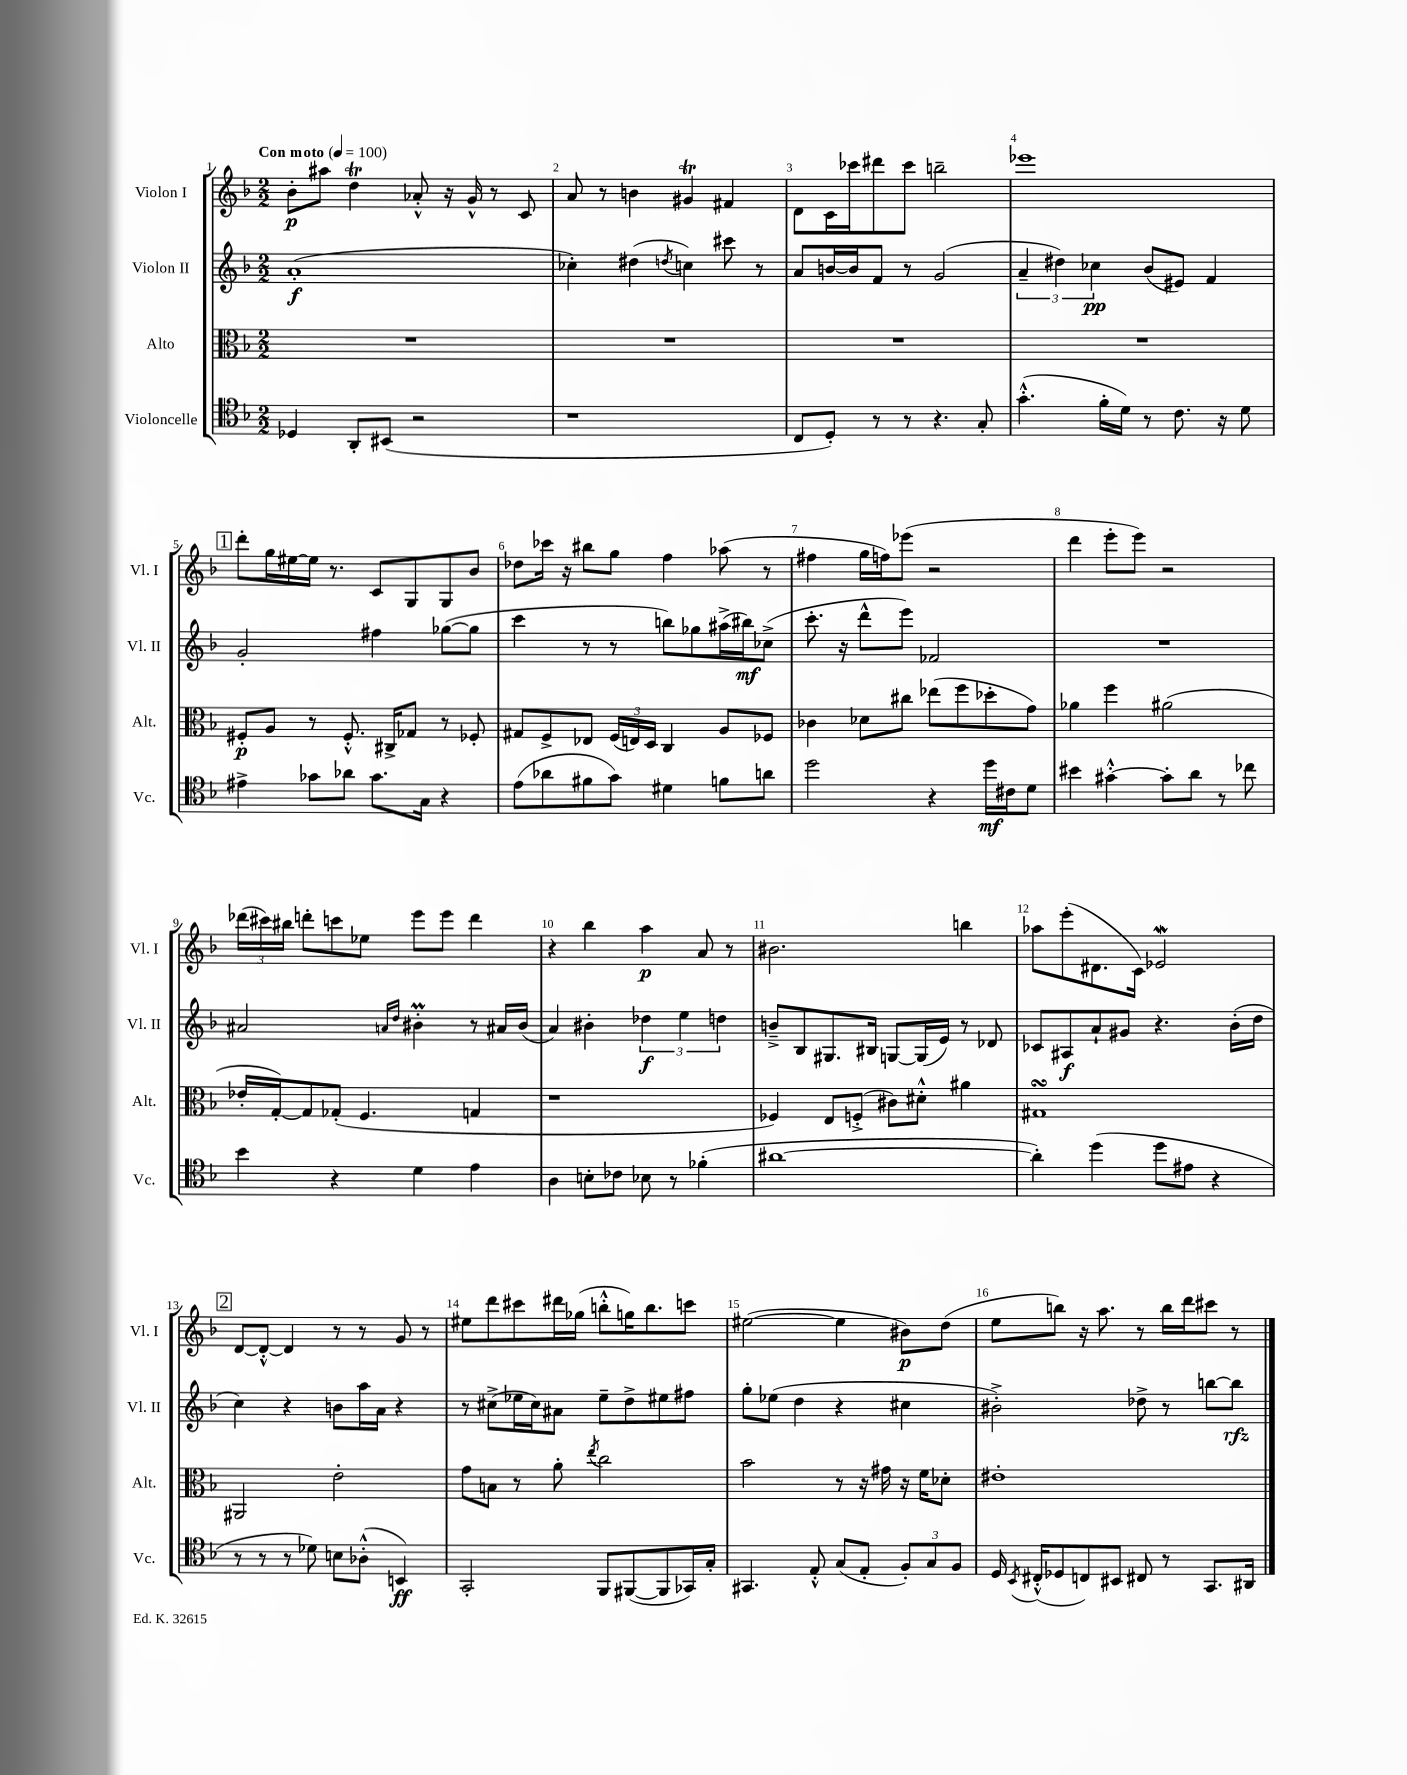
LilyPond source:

<<
\new StaffGroup <<
\new Staff = "s0" \with { instrumentName = "Violon I" shortInstrumentName = "Vl. I" } {
    \clef treble \key f \major \numericTimeSignature \time 2/2 \tempo "Con moto" 4 = 100
    \autoBeamOff bes'8[-.\p ais''8] d''4\trill aes'8-.-^ r16 g'16-^ r8 c'8 |
    a'8 r8 b'4 gis'4\trill fis'4 |
    d'8[ c'16 ces'''16 dis'''8 ces'''8] b''2-- |
    ees'''1 |
    \mark \markup { \box "1" } d'''8[-. g''16 eis''16~ eis''16] r8. c'8[ g8 g8 bes'8] |
    des''8[ ces'''16] r16 bis''8[ g''8] f''4 aes''8( r8 |
    fis''4 g''16[ f''16) ees'''8]( r2 |
    d'''4 e'''8[-. e'''8]) r2 |
    \tuplet 3/2 { des'''16[( cis'''16) bis''16] } d'''8[-. c'''8 ees''8] e'''8[ e'''8] d'''4 |
    r4 bes''4 a''4\p a'8 r8 |
    bis'2. b''4 |
    aes''8[ e'''8-.( dis'8. c'16]) ees'2\mordent |
    \mark \markup { \box "2" } d'8[~ d'8]~-.-^ d'4 r8 r8 g'8 r8 |
    eis''8[ d'''8 cis'''8 dis'''16 ges''16]( b''8[-.-^ g''16) b''8. c'''8] |
    eis''2~( eis''4 bis'8[\p) d''8]( |
    e''8[ b''8]) r16 a''8. r8 b''16[ d'''16 cis'''8] r8 \bar "|." |
}
\new Staff = "s1" \with { instrumentName = "Violon II" shortInstrumentName = "Vl. II" } {
    \clef treble \key f \major \numericTimeSignature \time 2/2
    \autoBeamOff a'1-.\f( |
    ces''4-.) dis''4( \acciaccatura { d''8 } c''4) cis'''8 r8 |
    a'8[ b'16~ b'16 f'8] r8 g'2( |
    \tuplet 3/2 { a'4-- dis''4) ces''4\pp } bes'8[( eis'8]) f'4 |
    \mark \markup { \box "1" } g'2-. fis''4 ges''8[~( ges''8] |
    c'''4 r8 r8 b''8[) ges''8 ais''16->( bis''16\mf) ces''8]->( |
    c'''8.-. r16 d'''8[-^ e'''8]) fes'2 |
    R1 |
    ais'2 \grace { a'16[ d''16] } bis'4-.\prall r8 ais'16[ bis'16]( |
    a'4) bis'4-. \tuplet 3/2 { des''4\f e''4 d''4 } |
    b'8[---> bes8 gis8. bis16] g8[~ g16( e'16]) r8 des'8 |
    ces'8[ ais8\f a'8-! gis'8] r4. bes'16[-.( d''16] |
    \mark \markup { \box "2" } c''4) r4 b'8[ a''16 a'16] r4 |
    r8 cis''8[->( ees''16 cis''16) ais'8] ees''8[-- d''8-> eis''8 fis''8] |
    g''8[-. ees''8]( d''4 r4 cis''4 |
    bis'2-.->) des''8-> r8 b''8[~ b''8]\rfz \bar "|." |
}
\new Staff = "s2" \with { instrumentName = "Alto" shortInstrumentName = "Alt." } {
    \clef alto \key f \major \numericTimeSignature \time 2/2
    \autoBeamOff R1 |
    R1 |
    R1 |
    R1 |
    \mark \markup { \box "1" } fis8[-.\p a8] r8 fis8.-.-^ cis16[-> ges8] r8 fes8-. |
    gis8[ f8-> ees8] \tuplet 3/2 { f16[( e16) d16] } c4 a8[ fes8] |
    ces'4 des'8[ cis''8] ees''8[( f''8 des''8-. g'8]) |
    aes'4 f''4 ais'2( |
    ees'16[-. g16~-.) g8 ges8]-.( f4. g4 |
    r1 |
    fes4) e8[ f8]-.->( cis'8[) dis'8]-.-^ ais'4 |
    gis1\turn |
    \mark \markup { \box "2" } ais,2 e'2-. |
    g'8[ b8] r8 a'8-. \acciaccatura { e''8 } c''2 |
    bes'2 r8 r16 gis'16 r16 f'16[ des'8]-. |
    eis'1-. \bar "|." |
}
\new Staff = "s3" \with { instrumentName = "Violoncelle" shortInstrumentName = "Vc." } {
    \clef tenor \key f \major \numericTimeSignature \time 2/2
    \autoBeamOff des4 a,8[-. bis,8]( r2 |
    r1 |
    c8[ d8]-.) r8 r8 r4. g8-. |
    g'4.-.-^( f'16[-. d'16]) r8 c'8. r16 d'8 |
    \mark \markup { \box "1" } eis'4-> ges'8[ aes'8] ges'8.[ g16] r4 |
    e'8[( aes'8 fis'8 g'8]) dis'4 f'8[ a'8] |
    d''2 r4 d''16[\mf cis'16 d'8] |
    bis'4 gis'4~-.-^ gis'8[-. a'8] r8 ces''8 |
    bes'4 r4 d'4 e'4 |
    a4 b8[-. ces'8] bes8 r8 fes'4-.( |
    ais'1~ |
    ais'4-.) d''4( d''8[ eis'8] r4 |
    \mark \markup { \box "2" } r8 r8 r8 des'8) b8[ aes8]-.-^( b,4\ff) |
    g,2-. f,8[ fis,8~( fis,8 ges,16) g16]-. |
    gis,4. e8-.-^ g8[( e8]-. \tuplet 3/2 { f8[-.) g8 f8] } |
    d16 \acciaccatura { bes,8 } cis16[-.-^( des8 c8) bis,8] cis8 r8 g,8.[ ais,16] \bar "|." |
}
>>
>>
\layout { \context { \Score \override BarNumber.break-visibility = ##(#f #t #t) barNumberVisibility = #all-bar-numbers-visible } }
